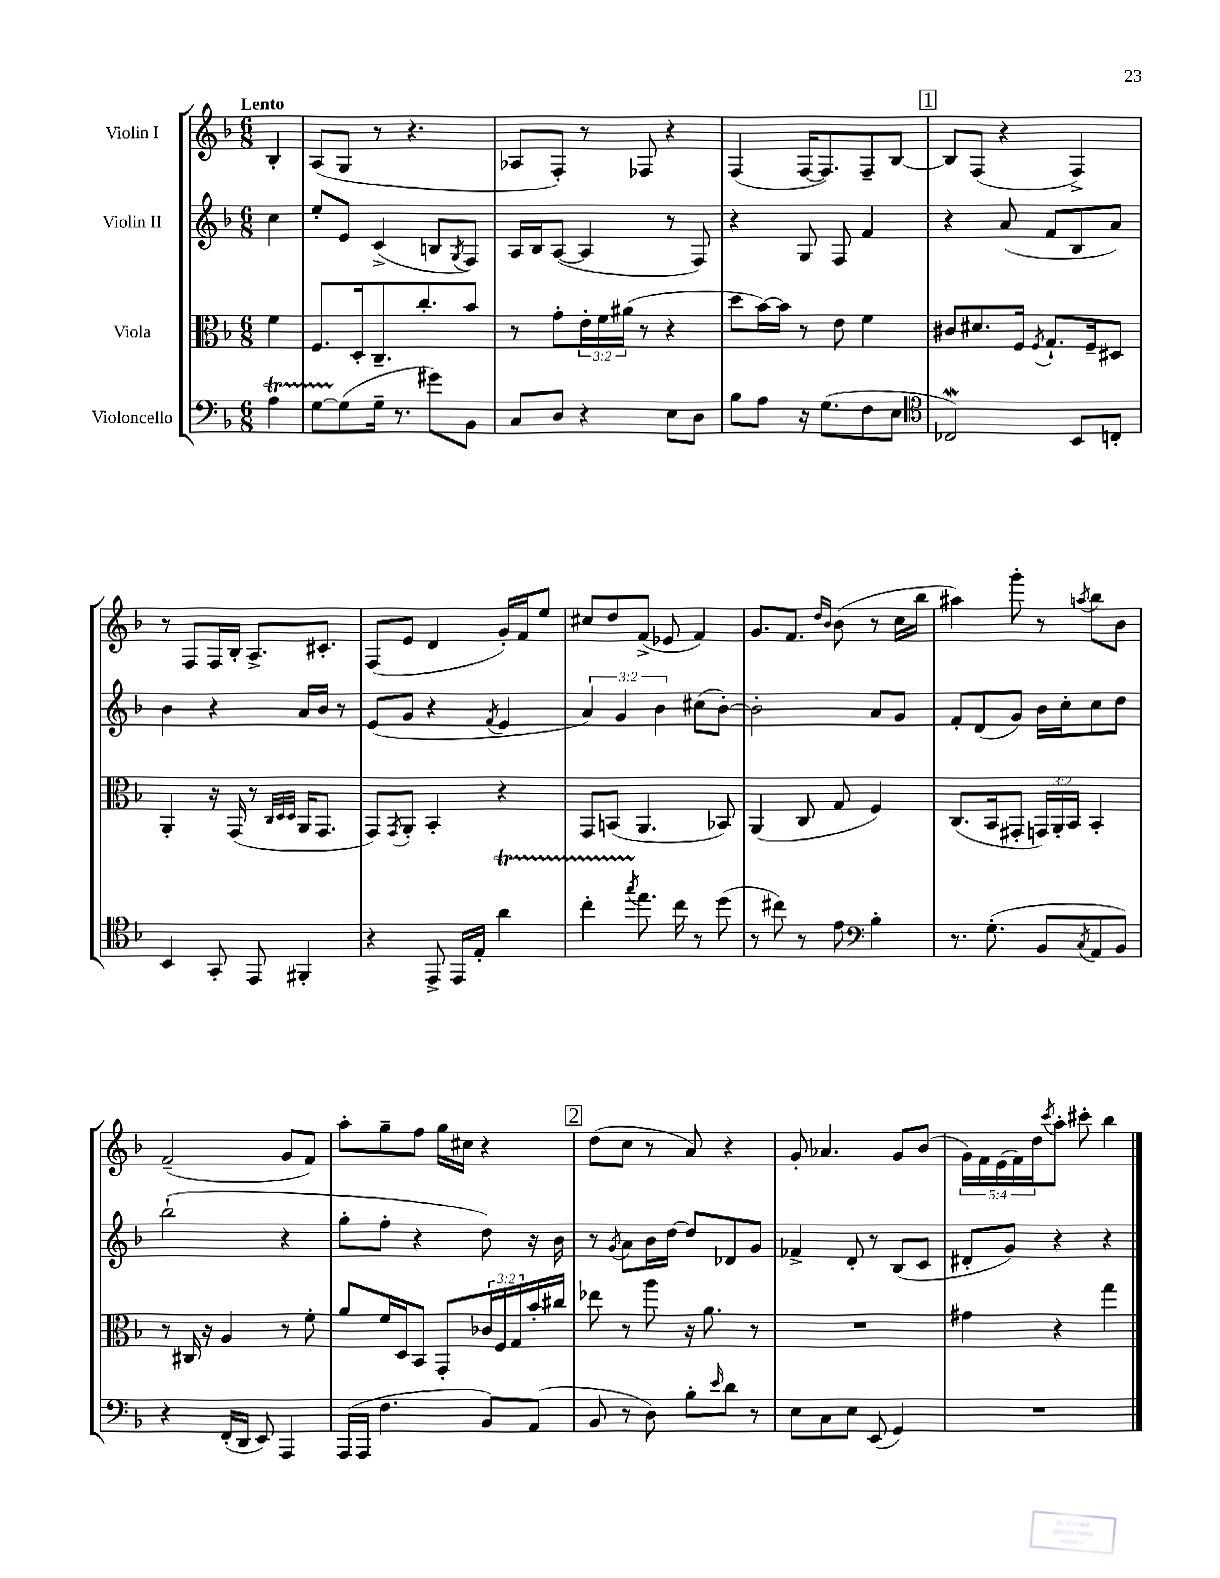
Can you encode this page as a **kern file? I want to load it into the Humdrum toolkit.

**kern	**kern	**kern	**kern
*staff4	*staff3	*staff2	*staff1
*clefF4	*clefC3	*clefG2	*clefG2
*k[b-]	*k[b-]	*k[b-]	*k[b-]
*M6/8	*M6/8	*M6/8	*M6/8
4A	4f	4cc	4B-'
=	=	=	=
[8G	8.F	8ee'	(8A
(8G]	.	8e	8G
.	16D'	.	.
16G~	8.C~	(4c^	8r
8.r	.	.	.
.	.	.	4.r
.	8.cc'	.	.
8g#)	.	8B	.
.	.	8qG	.
8BB-	8b-	8F)	.
=	=	=	=
8C	8r	16A	8A-
.	.	16B-	.
8D	8g'	([8A	8F')
4r	24e'	4A]	8r
.	24f	.	.
.	(24a#	.	.
.	8r	.	8F-
8E	4r	8r	4r
8D	.	8F)	.
=	=	=	=
8B-	8dd	4r	(4F
8A	[16b-)	.	.
.	16b-]	.	.
16r	8r	8G	[16F
(8.G	.	.	8.F])
.	8e	8F	.
8F	4f	4f	8F~
8E	.	.	[8B-
=	=	=	=
*clefC4	*	*	*
2C-)	8c#	4r	8B-]
.	8.d#	.	(8F
.	.	(8a	4r
.	16F	.	.
.	8qF	.	.
.	8.G`	8f	.
8BB-	.	8B-	4F^)
.	16F~	.	.
8C'	8D#	8a)	.
=	=	=	=
4BB-	4AA'	4b-	8r
.	.	.	8F
8GG'	16r	4r	16F
.	(16GG	.	16B-'
8EE	8r	.	8.A^
.	32qqC	.	.
.	32qqD	.	.
.	32qqD	.	.
4FF#'	16AA	16a	.
.	8.GG	16b-	8.c#'
.	.	8r	.
=	=	=	=
4r	8GG)	(8e	(8F
.	8qGG	.	.
.	8AA'	8g	8e
8EE^	4BB-'	4r	4d
16EE	.	.	.
16E'	.	.	.
.	.	8qf	.
4a	4r	4e	16g')
.	.	.	16f
.	.	.	8ee
=	=	=	=
4cc'	8GG	6a)	8cc#
.	(8BB	.	8dd
.	.	6g	.
8qgg	.	.	.
8.ee	4.AA	.	(8f^
.	.	6b-	.
.	.	.	8e-
16cc	.	.	.
8r	.	(8cc#	4f)
(8dd	8BB-)	[8b-')	.
=	=	=	=
8r	(4AA	2b-']	8.g
8cc#)	.	.	.
.	.	.	8.f
8r	8C	.	.
.	.	.	16qqdd
.	.	.	16qqb-
8e	8G	.	(8b-
*clefF4	*	*	*
4B-'	4F)	8a	8r
.	.	8g	16cc
.	.	.	16bb-
=	=	=	=
8.r	(8.C	8f'	4aa#)
.	.	(8d	.
(8.G'	16BB-	.	.
.	8GG#'	8g)	8ggg'
8BB-	24GG)	16b-	8r
.	24AA'	.	.
.	.	16cc'	.
.	24BB-	.	.
8qC	.	.	8qaa
8AA	4BB-'	8cc	8bb-
8BB-)	.	8dd	8b-
=	=	=	=
4r	8r	(2bb-`	(2f~
.	16C#	.	.
.	16r	.	.
(16FF'	4A	.	.
16DD	.	.	.
8EE)	.	.	.
4AAA	8r	4r	8g
.	8f'	.	8f)
=	=	=	=
(16AAA	8a	8gg'	8aa'
16AAA	.	.	.
4.F	16f	8ff'	8gg~
.	16D	.	.
.	8BB-	4r	8ff
.	8GG'	.	16gg
.	.	.	16cc#
8BB-)	24c-	8dd)	4r
.	24F	.	.
.	24G	.	.
(8AA	16b-'	16r	.
.	16cc#	16b-	.
=	=	=	=
8BB-	8ee-	8r	(8dd
.	.	8qg	.
8r	8r	8a	8cc
8D)	8aa	16b-	8r
.	.	[16dd	.
8B-'	16r	8dd]	8a)
.	8.a	.	.
16qqe	.	.	.
8d	.	8d-	4r
8r	8r	8g	.
=	=	=	=
8E	2.r	4f-^	8g'
8C	.	.	4.a-
8E	.	8d'	.
(8EE	.	8r	.
4GG)	.	(8B-	8g
.	.	8c	(8b-
=	=	=	=
2.r	4g#	8d#'	20g)
.	.	.	20f
.	.	.	(20e
.	.	8g)	.
.	.	.	20f)
.	.	.	20dd
.	.	.	8qccc
.	4r	4r	8aa'
.	.	.	8ccc#'
.	4gg	4r	4bb-
==	==	==	==
*-	*-	*-	*-
